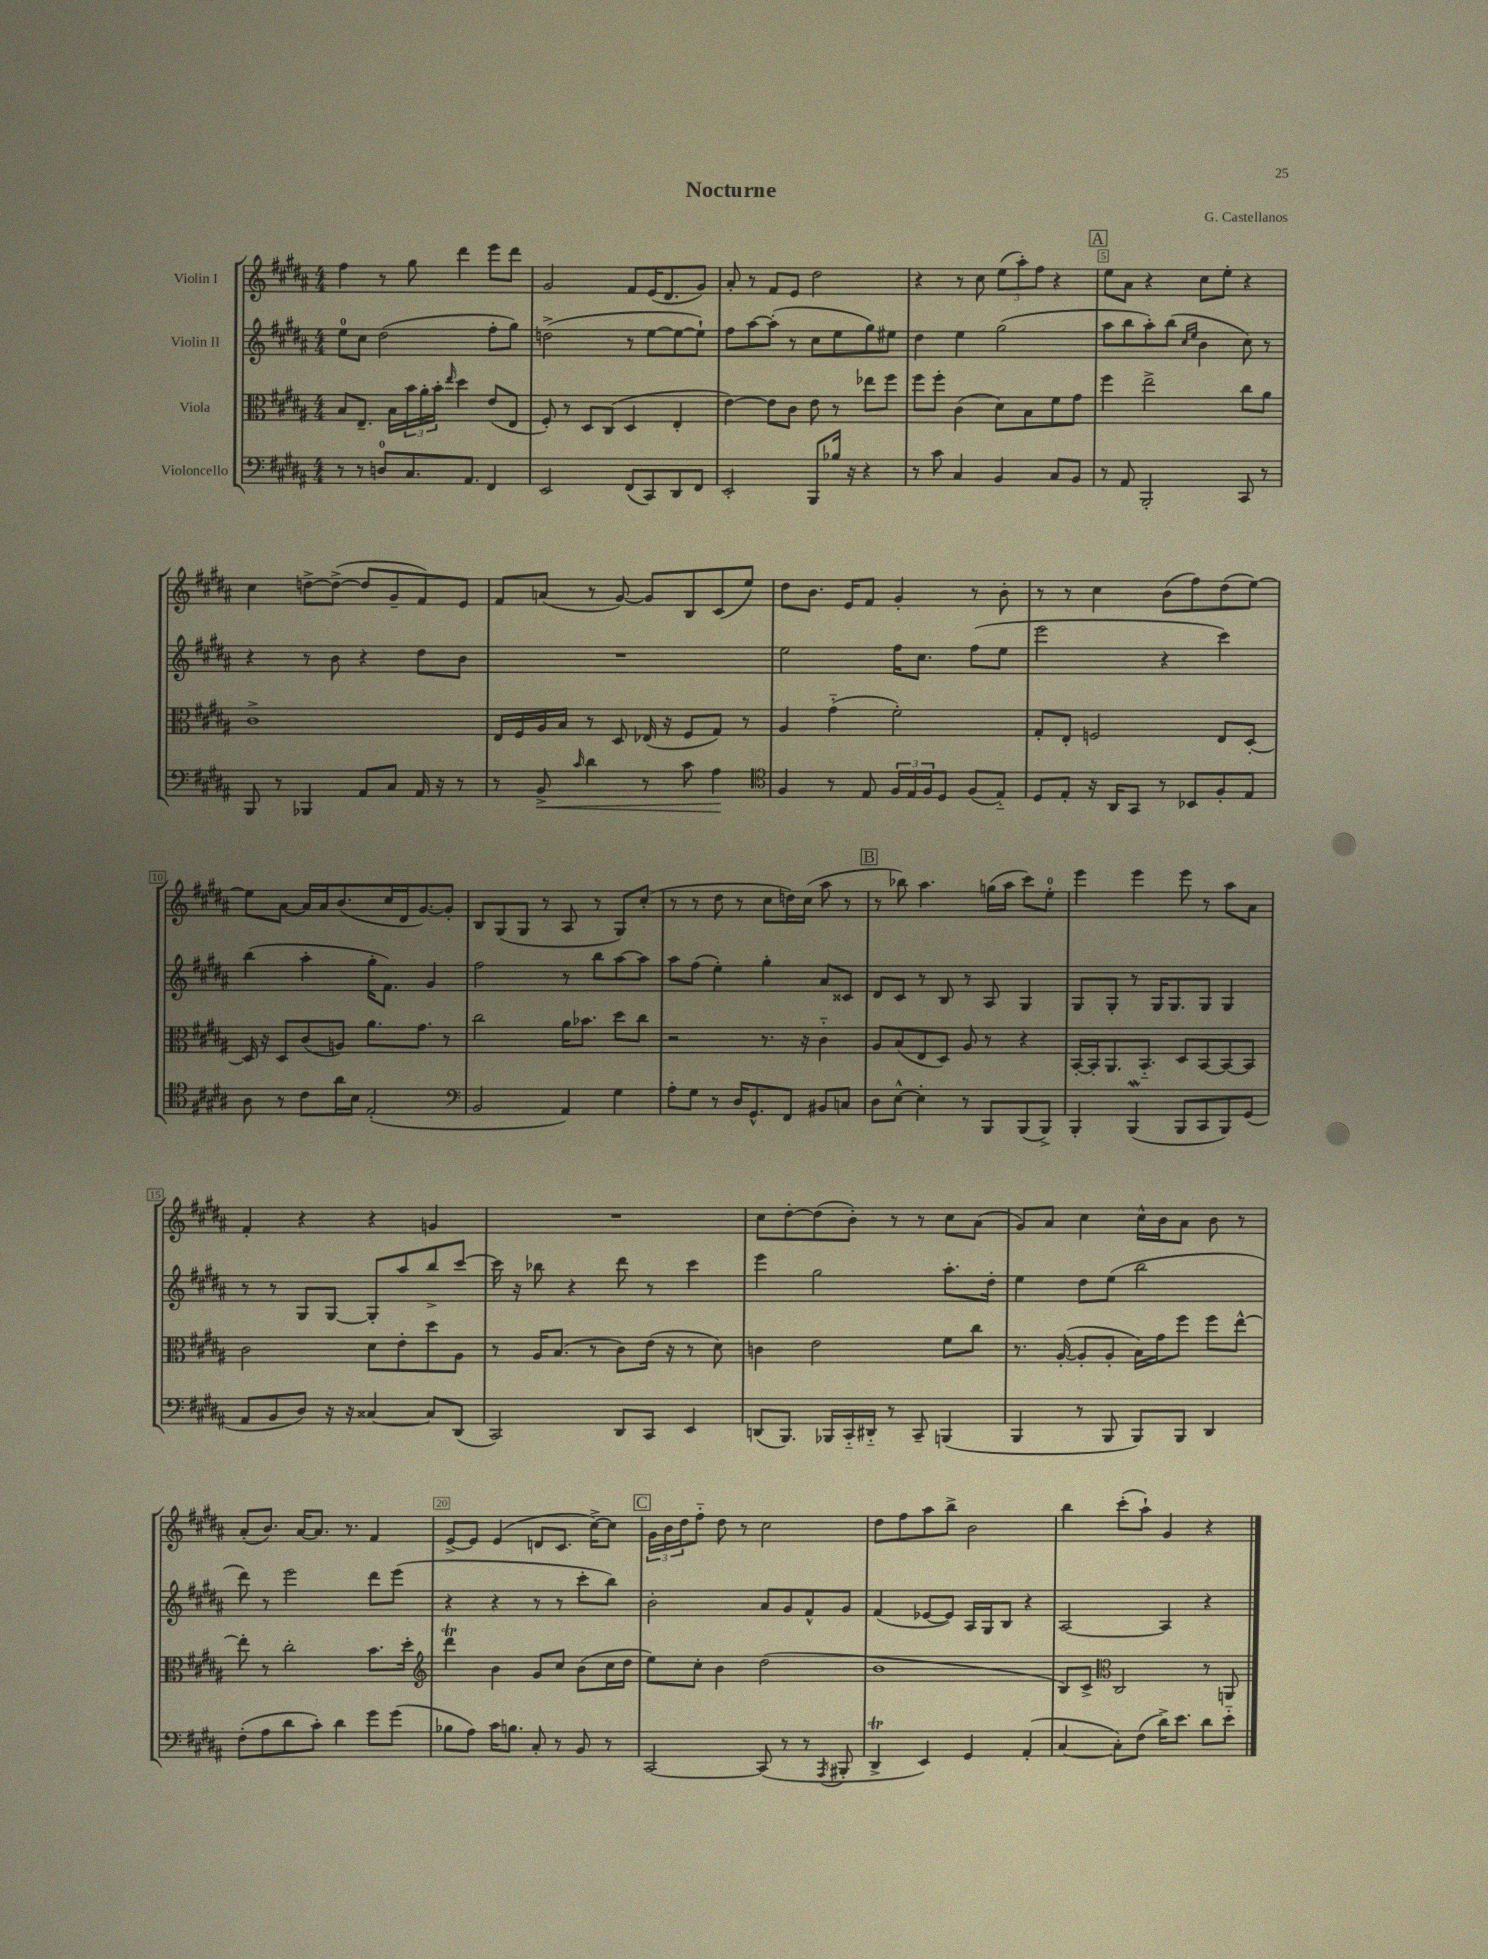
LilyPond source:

\header { title = "Nocturne" composer = "G. Castellanos" }
<<
\new StaffGroup <<
\new Staff = "s0" \with { instrumentName = "Violin I" } {
    \clef treble \key b \major \numericTimeSignature \time 4/4
    fis''4 r8 gis''8 dis'''4 e'''8 dis'''8 |
    gis'2 fis'8 e'16( dis'8. gis'8) |
    ais'8-. r8 fis'8 e'8 dis''2 |
    r4 r8 cis''8 \tuplet 3/2 { e''8( ais''8-.) fis''8 } r4 |
    \mark \markup { \box "A" } e''8 ais'8 r4 cis''8 e''8-. r4 |
    cis''4 d''8~-> d''8~->( d''8 gis'8-- fis'8) e'8 |
    fis'8 a'8( r8 gis'8~) gis'8 b8 cis'8( e''8) |
    dis''8 b'8. e'16 fis'8 gis'4-. r8 b'8-. |
    r8 r8 cis''4 b'8( fis''8) dis''8( e''8~) |
    e''8 ais'8~ ais'16 ais'16 b'8.( cis''16 dis'16 gis'8.~) gis'8-. |
    b8 gis8( gis8 r8 ais8 r8 gis8) cis''8-.( |
    r8 r8 dis''8 r8 cis''8 d''16) cis''16( ais''8 r8 |
    \mark \markup { \box "B" } r8 bes''8) ais''4. g''16( ais''16 cis'''8) e''8-0-. |
    e'''4 e'''4 e'''8 r8 ais''8 ais'8 |
    fis'4-. r4 r4 g'4 |
    R1 |
    cis''8 dis''8~-. dis''8( b'8-.) r8 r8 cis''8 ais'8( |
    gis'8) ais'8 cis''4 cis''16-^ b'16 ais'8 b'8 r8 |
    ais'8-.( b'8.) ais'16~ ais'8. r8. fis'4 |
    e'8~-> e'8 e'4( d'8 cis'8. cis''16~->) cis''8 |
    \mark \markup { \box "C" } \tuplet 3/2 { gis'16 b'16 dis''16 } fis''8-_ dis''8 r8 cis''2 |
    dis''8 fis''8 ais''8 b''8-> b'2 |
    b''4 cis'''8-.( ais''8-!) gis'4 r4 \bar "|." |
}
\new Staff = "s1" \with { instrumentName = "Violin II" } {
    \clef treble \key b \major \numericTimeSignature \time 4/4
    e''8-0 cis''8 dis''2( fis''8-. gis''8) |
    d''2->( r8 e''8~ e''8~ e''8-!) |
    fis''8 ais''8~ ais''8-.( r8 cis''8 e''8 gis''8) eis''8 |
    dis''4 e''4 gis''2( |
    \mark \markup { \box "A" } ais''8 b''8 ais''8-.) b''8( \grace { cis''16 e''16 } b'4 cis''8) r8 |
    r4 r8 b'8 r4 dis''8 b'8 |
    R1 |
    e''2 fis''16 cis''8. fis''8( e''8 |
    e'''2 r4 cis'''4) |
    b''4( ais''4-. gis''16-. fis'8.) gis'4 |
    fis''2 r8 b''8 ais''8~ ais''8 |
    ais''8 fis''8( e''4-.) gis''4-. ais'8 cisis'8 |
    \mark \markup { \box "B" } dis'8 cis'8 r8 b8 r8 ais8 gis4 |
    gis8 gis8-. r8 gis16 gis8. gis8 gis4 |
    r8 r8 gis8 gis8~ gis8-. ais''8 b''8-> cis'''8~ |
    cis'''16 r16 bes''8 r4 dis'''8 r8 cis'''4 |
    e'''4 gis''2 ais''8.-. dis''16-. |
    e''4 dis''8 e''8( b''2 |
    dis'''8) r8 e'''2 dis'''8 e'''8( |
    r4 r4 r8 r8 cis'''8-. b''8) |
    \mark \markup { \box "C" } b'2-. ais'8 gis'8 fis'8-^ gis'8 |
    fis'4( ees'8~ ees'8) ais16 gis16 b8 r4 |
    ais2~ ais4 r4 \bar "|." |
}
\new Staff = "s2" \with { instrumentName = "Viola" } {
    \clef alto \key b \major \numericTimeSignature \time 4/4
    b8 e8.-- b16 \tuplet 3/2 { b'16 ais'16-. b'16-. } \grace { e''16 } dis''4 e'8( e8 |
    fis8-.) r8 dis8 cis8( dis4 e4-. |
    e'4~) e'8 cis'8 e'8 r8 ees''8 fis''8 |
    fis''8 fis''8-. cis'4( dis'8) b8 fis'8 gis'8 |
    \mark \markup { \box "A" } fis''4 e''2-> cis''8 ais'8 |
    cis'1-> |
    e16 fis16 ais16 b16 r8 dis8 ees16( r16 fis8 gis8) r8 |
    ais4 gis'4-_( fis'2-.) |
    gis8-. e8-. f2 e8 dis8~-. |
    dis16 r16 dis8 cis'8( a8) ais'8. gis'8. r8 |
    cis''2 ais'16 bes'8. dis''8 cis''8 |
    r2 r8. r16 cis'4-_ |
    \mark \markup { \box "B" } ais8 b8( e8 dis8) ais8 r8 r4 |
    b,16~-. b,16-. ais,8. b,8.-_ dis8 b,8~ b,8~ b,8 |
    cis'2 dis'8 e'8-. dis''8 ais8 |
    r8 ais16 b8.( r8 cis'8) e'16( r16 r8 dis'8) |
    c'4 e'2 fis'8 cis''8 |
    r8. ais16~-.( ais8-. ais8-. b16) gis'16 fis''8 fis''8 e''8~-^ |
    e''8-. r8 cis''2-. b'8. dis''16-. |
    \clef treble dis'''4\trill b'4 gis'8 cis''8 b'8( cis''16 dis''16 |
    \mark \markup { \box "C" } e''8) cis''8-. b'4 dis''2( |
    b'1 |
    b8) cis'8-> \clef alto cis2 r8 a,8 \bar "|." |
}
\new Staff = "s3" \with { instrumentName = "Violoncello" } {
    \clef bass \key b \major \numericTimeSignature \time 4/4
    r8 r8 d8-0 cis8. ais,8. fis,4 |
    e,2 fis,8( cis,8) dis,8 fis,8 |
    e,2-. b,,8 bes16 r16 r4 |
    r8 cis'8 cis4 b,4 cis8 b,8 |
    \mark \markup { \box "A" } r8 ais,8 b,,2-. cis,8 r8 |
    b,,8 r8 bes,,4 ais,8 cis8 ais,16 r16 r8 |
    r8 b,8->\< \grace { cis'16 } dis'4 r8 cis'8 ais4\! |
    \clef tenor fis4 r8 e8 \tuplet 3/2 { fis16 e16 fis16 } dis8 fis8( e8-_) |
    dis8 e8-. r16 ais,16 gis,8 r8 bes,8 fis8-. e8 |
    ais8 r8 cis'8 ais'16 b16 e2-.( |
    \clef bass b,2 ais,4) gis4 |
    ais8-. gis8 r8 dis16 gis,8.-^ fis,8 bis,8 c8 |
    \mark \markup { \box "B" } dis8 e8~-^ e4-. r8 b,,8 b,,8( b,,8->) |
    b,,4-. b,,4\mordent( b,,8 cis,8 b,,8) gis,8( |
    ais,8 b,8 dis8) r16 r16 cisis4~ cisis8 dis,8( |
    cis,2) dis,8 cis,8 e,4 |
    d,8( b,,8.) bes,,16 cis,16-_ dis,16-_ r8 cis,8-- b,,4( |
    b,,4 r8 b,,8 b,,8) b,,8 dis,4 |
    fis8-.( ais8 dis'8 cis'8-.) dis'4 gis'8 gis'8( |
    bes8 ais8) cis'16 b8. cis8-. r8 b,8 r8 |
    \mark \markup { \box "C" } cis,2~ cis,8( r8 r8 \acciaccatura { ais,,8 } bis,,8-. |
    dis,4->\trill e,4) gis,4 ais,4-.( |
    cis4~ cis8-.) fis8( dis'16->) e'8. dis'8 e'8-_ \bar "|." |
}
>>
>>
\layout { \context { \Score \override BarNumber.break-visibility = ##(#f #t #t) barNumberVisibility = #(every-nth-bar-number-visible 5) \override BarNumber.stencil = #(make-stencil-boxer 0.1 0.3 ly:text-interface::print) } }
